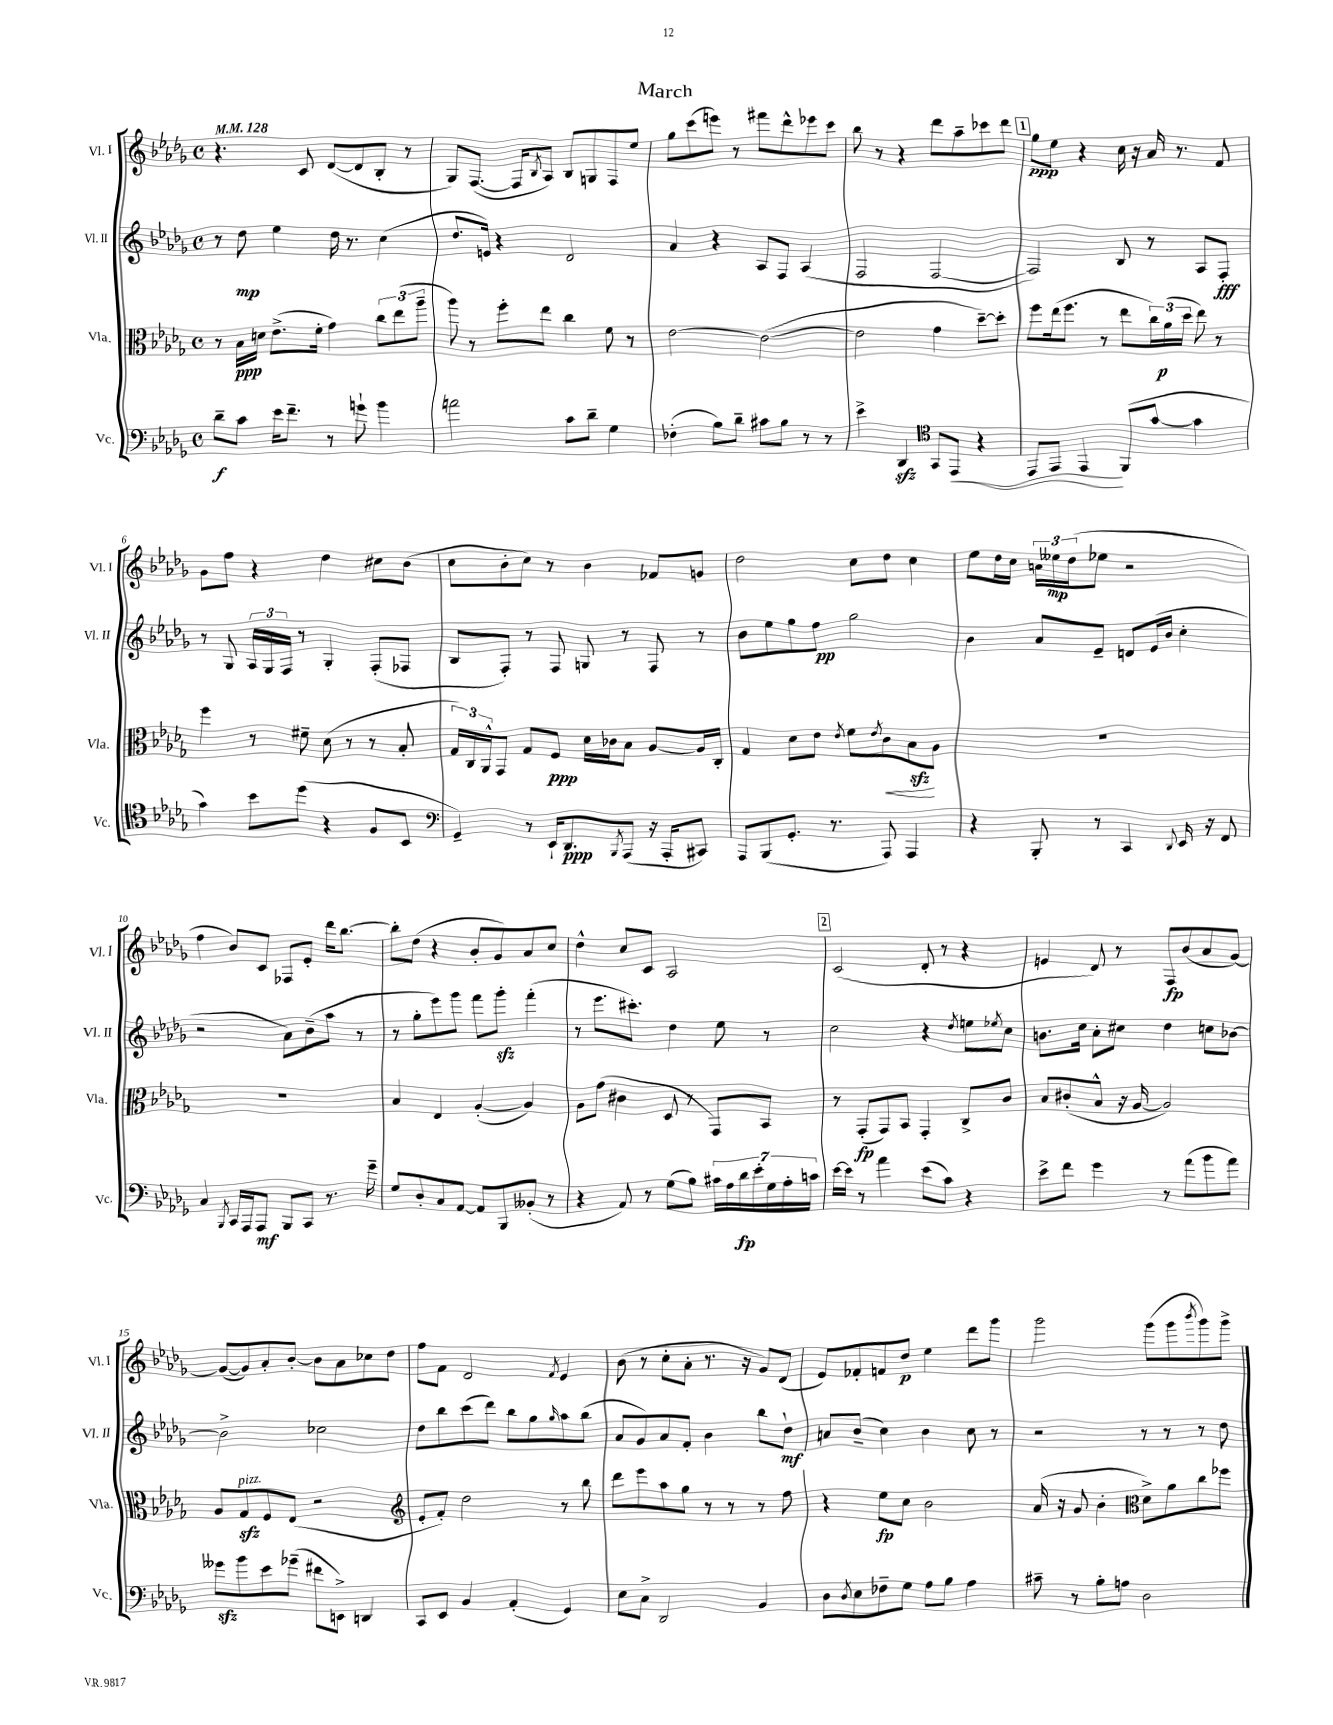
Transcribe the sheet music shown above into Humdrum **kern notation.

**kern	**dynam	**kern	**dynam	**kern	**dynam	**kern	**dynam
*part4	*part4	*part3	*part3	*part2	*part2	*part1	*part1
*staff4	*staff4	*staff3	*staff3	*staff2	*staff2	*staff1	*staff1
*I"Vc.	*	*I"Vla.	*	*I"Vl. II	*	*I"Vl. I	*
*I'Vc.	*	*I'Vla.	*	*I'Vl. II	*	*I'Vl. I	*
*clefF4	*	*clefC3	*	*clefG2	*	*clefG2	*
*k[b-e-a-d-g-]	*	*k[b-e-a-d-g-]	*	*k[b-e-a-d-g-]	*	*k[b-e-a-d-g-]	*
*M4/4	*	*M4/4	*	*M4/4	*	*M4/4	*
*met(c)	*	*met(c)	*	*met(c)	*	*met(c)	*
*MM128	*	*MM128	*	*MM128	*	*MM128	*
=1	=1	=1	=1	=1	=1	=1	=1
8d-~\L	f	8r	.	8r	.	4.r	.
8c\J	.	16B-\LL	ppp	8dd-\	mp	.	.
.	.	16dn\JJ	.	.	.	.	.
16e-\KL	.	(8.e-^\L	.	4ee-\	.	.	.
8.f~\J	.	.	.	.	.	.	.
.	.	.	.	.	.	8c/	.
.	.	16f'\Jk	.	.	.	.	.
8r	.	4g-\)	.	16dd-\	.	([8d-/L	.
.	.	.	.	8.r	.	.	.
8gn`\	.	.	.	.	.	8d-/]	.
4b-\	.	12cc\L	.	(4cc\	.	8B-'/J	.
.	.	(12ee-\	.	.	.	.	.
.	.	.	.	.	.	8r	.
.	.	12aa-~\J	.	.	.	.	.
=2	=2	=2	=2	=2	=2	=2	=2
2an\	.	8aa-\)	.	8.dd-/L	.	8G-/L)	.
.	.	8r	.	.	.	([8.F/J	.
.	.	.	.	16en/Jk)	.	.	.
.	.	8ff'\L	.	4r	.	.	.
.	.	.	.	.	.	16F/KL]	.
.	.	.	.	.	.	8qB-/	.
.	.	8ee-\J	.	.	.	8A-/J)	.
8c\L	.	4cc\	.	2d-/	.	8B-/L	.
8d-~\J	.	.	.	.	.	8Gn/	.
4G-\	.	8f\	.	.	.	8F/	.
.	.	8r	.	.	.	8ee-/J	.
=3	=3	=3	=3	=3	=3	=3	=3
(4F-X'\	.	[2e-\	.	4a-/	.	8gg-\L	.
.	.	.	.	.	.	(8ccc\	.
8B-\L)	.	.	.	4r	.	8eeen\J)	.
8d-~\J	.	.	.	.	.	8r	.
8c#X\L	.	(2e-\_	.	8A-/L	.	8fff#X\L	.
8B-\J	.	.	.	8F/J	.	8ddd-^^\	.
8r	.	.	.	(4A-/	.	8eee-X\	.
8r	.	.	.	.	.	8ccc\J	.
=4	=4	=4	=4	=4	=4	=4	=4
4e-^\	.	2e-\]	.	2F/	.	8bb-\	.
.	.	.	.	.	.	8r	.
4DD-zz/	.	.	.	.	.	4r	.
*clefC4	*	*	*	*	*	*	*
8GG-/L	.	4g-\	.	[2F/	.	8ddd-\L	.
!	!LO:HP:b	!	!	!	!	!	!
8EE-/J	<	.	.	.	.	8aa-~\	.
4r	.	[8dd-~\L)	.	.	.	8ccc-X\	.
.	.	8dd-'\J]	.	.	.	8ddd-\J	.
!!LO:REH:place=s1:t=1
=5	=5	=5	=5	=5	=5	=5	=5
8EE-/L	.	8ff\L	.	2F/])	.	8gg-\L	ppp
8EE-/J	.	(16ee-\k	.	.	.	8ee-\J	.
.	.	8.ff\J	.	.	.	.	.
4EE-/	.	.	.	.	.	4r	.
.	.	8r	.	.	.	.	.
(8FF/L	[	8ee-\L	.	8B-/	.	16cc\	.
.	.	.	.	.	.	16r	.
[8g-/J	.	24cc\L)	.	8r	.	16a-/	.
.	.	(24a-\	p	.	.	.	.
.	.	.	.	.	.	8.r	.
.	.	24dd-\JJ	.	.	.	.	.
4g-\]	.	8ee-\)	.	8A-/L	.	.	.
.	.	8r	.	8F'/J	fff	8f/	.
!!LO:LB:g=z
=6	=6	=6	=6	=6	=6	=6	=6
4g-\)	.	4ff\	.	8r	.	8g-\L	.
.	.	.	.	8G-/	.	8ff\J	.
8b-\L	.	8r	.	24A-/LL	.	4r	.
.	.	.	.	24G-/	.	.	.
.	.	.	.	24F/JJ	.	.	.
(8dd-\J	.	8f#X~\	.	8r	.	.	.
4r	.	(8d-\	.	4G-'/	.	4dd-\	.
.	.	8r	.	.	.	.	.
8F/L	.	8r	.	(8F'/L	.	8cc#X\L	.
8BB-/J	.	8B-'/	.	8F-X/J	.	(8b-\J	.
=7	=7	=7	=7	=7	=7	=7	=7
*clefF4	*	*	*	*	*	*	*
4GG-~/)	.	24G-/LL)	.	8B-/L	.	8cc\L	.
.	.	24C/	.	.	.	.	.
.	.	24AA-^^/J	.	.	.	.	.
.	.	8GG-/J	.	8F'/J)	.	8b-'\	.
8r	.	8G-/L	.	8r	.	8cc\J)	.
16EE-`/KL	.	8F/J	ppp	8F/	.	8r	.
8.DD-/	ppp	.	.	.	.	.	.
.	.	16d-\LL	.	8Gn/	.	4b-\	.
.	.	16c-X\J	.	.	.	.	.
8qBBB-/	.	.	.	.	.	.	.
(8AAA-/J	.	8B-\J	.	8r	.	.	.
16r	.	[8A-/L	.	8F/	.	8f-X/L	.
16AAA-'/KL	.	.	.	.	.	.	.
8CC#X/J)	.	16A-/L]	.	8r	.	8gn/J	.
.	.	16C'/JJ	.	.	.	.	.
=8	=8	=8	=8	=8	=8	=8	=8
8AAA-/L	.	4G-/	.	8b-\L	.	2dd-\	.
(8BBB-/	.	.	.	8ee-\	.	.	.
8.GG-'/J	.	8d-\L	.	8gg-\	.	.	.
.	.	8e-\J	.	8ff\J	pp	.	.
8.r	.	.	.	.	.	.	.
.	.	8qe-/	.	.	.	.	.
.	.	8f\L	.	2gg-\	.	8cc\L	.
.	.	8qe-/	.	.	.	.	.
!	!	!	!LO:HP:b	!	!	!	!
8AAA-/)	.	8c\	<	.	.	8dd-\J	.
4AAA-/	.	8B-zz\	.	.	.	4cc\	.
.	.	8A-\J	[	.	.	.	.
=9	=9	=9	=9	=9	=9	=9	=9
4r	.	1r	.	4b-\	.	8ee-\L	.
.	.	.	.	.	.	16dd-\L	.
.	.	.	.	.	.	16cc\JJ	.
8BBB-'/	.	.	.	8a-/L	.	24an\LL	.
.	.	.	.	.	.	24ee--X\	mp
.	.	.	.	.	.	(24dd-\J	.
8r	.	.	.	8e-~/J	.	8ee-X\J	.
4CC/	.	.	.	8dn/L	.	2r	.
.	.	.	.	(16e-/L	.	.	.
.	.	.	.	16b-/JJ	.	.	.
8qqDD-/	.	.	.	.	.	.	.
16EE-/	.	.	.	4cc'\	.	.	.
16r	.	.	.	.	.	.	.
8FF/	.	.	.	.	.	.	.
!!LO:LB:g=z
=10	=10	=10	=10	=10	=10	=10	=10
4C/	.	1r	.	2r	.	4ff\	.
8qBBB-/	.	.	.	.	.	.	.
16CC/LL	.	.	.	.	.	8b-/L)	.
16AAA-/J	.	.	.	.	.	.	.
8AAA-/J	mf	.	.	.	.	8c/J	.
8BBB-/L	.	.	.	8a-\L)	.	8F-X/L	.
8CC/J	.	.	.	(8b-~\	.	8e-'/J	.
8.r	.	.	.	8aa-\J	.	16ddd-\KL	.
.	.	.	.	.	.	[8.bb-\J	.
.	.	.	.	8r	.	.	.
16g-~\	.	.	.	.	.	.	.
=11	=11	=11	=11	=11	=11	=11	=11
8G-/L	.	4B-/	.	8r	.	8bb-'\L]	.
8D-'/	.	.	.	8gg-'\L	.	(8dd-\J	.
8C/	.	4E-/	.	8eee-\)	.	4r	.
[8AA-/J	.	.	.	8ggg-\J	.	.	.
8AA-/L]	.	([4A-'/	.	8fff\L	.	8b-'/L	.
8BBB-/	.	.	.	8ggg-zz'\J	.	8g-/)	.
(8BB--X'/J	.	4A-/])	.	(4fff'\	.	8a-/	.
8r	.	.	.	.	.	8cc/J	.
=12	=12	=12	=12	=12	=12	=12	=12
4r	.	8A-\L	.	8r	.	4dd-^^\	.
.	.	(8g-\J	.	8.eee-\L	.	.	.
8AA-/)	.	4c#X\	.	.	.	8cc/L	.
.	.	.	.	8.ccc#X'\J)	.	.	.
8r	.	.	.	.	.	8c/J	.
(8G-\L	.	8D-/	.	4dd-\	.	2A-/	.
8B-\J)	.	8r	.	.	.	.	.
28c#X\LL	.	8GG-/L)	.	8ee-\	.	.	.
28A-\	.	.	.	.	.	.	.
28d-\	fp	.	.	.	.	.	.
28e-'\	.	.	.	.	.	.	.
.	.	8BB-/J	.	8r	.	.	.
28G-\	.	.	.	.	.	.	.
28A-'\	.	.	.	.	.	.	.
28cn\JJ	.	.	.	.	.	.	.
!!LO:REH:place=s1:t=2
=13	=13	=13	=13	=13	=13	=13	=13
[16e-\LL	.	8r	.	2cc\	.	(2c/	.
16e-\JJ]	.	.	.	.	.	.	.
8r	.	(8GG-'/L	fp	.	.	.	.
4a-\	.	8GG-/)	.	.	.	.	.
.	.	8BB-/J	.	.	.	.	.
(8e-\L	.	4GG-'/	.	4r	.	8d-'/	.
8c\J)	.	.	.	.	.	8r	.
.	.	.	.	8qdd-/	.	.	.
4r	.	8C^/L	.	8een\L	.	4r	.
.	.	.	.	8qee-X/	.	.	.
.	.	8c/J	.	8cc\J	.	.	.
=14	=14	=14	=14	=14	=14	=14	=14
8e-^\L	.	8B-/L	.	8.bn\L	.	4en/	.
8f\J	.	(8c#X'/	.	.	.	.	.
.	.	.	.	16cc\Jk	.	.	.
4g-\	.	8B-^^/J	.	8a-'\L	.	8d-/)	.
.	.	16r	.	8cc#X\J	.	8r	.
.	.	[16A-/	.	.	.	.	.
8r	.	2A-/])	.	4dd-\	.	8F/L	fp
(8a-\L	.	.	.	.	.	(8b-/	.
8b-\	.	.	.	8ccn\L	.	8a-/	.
8a-\J)	.	.	.	[8b-X\J	.	[8g-/J)	.
!!LO:LB:g=z
=15	=15	=15	=15	=15	=15	=15	=15
8g--Xzz\L	.	8A-/L	.	2b-^\]	.	(8g-/L_	.
!	!	!LO:TX:a:i:t=pizz.	!	!	!	!	!
8b-\	.	8G-zz/	.	.	.	8g-/])	.
8e-\	.	8F/	.	.	.	8a-'/	.
(8g-X~\J	.	(8E-/J	.	.	.	[8b-'/J	.
8f#X\L	.	2r	.	2cc-X\	.	8b-\L]	.
8EEn^\J)	.	.	.	.	.	8a-\	.
4DDn/	.	.	.	.	.	8cc-X\	.
.	.	.	.	.	.	8dd-\J	.
=16	=16	=16	=16	=16	=16	=16	=16
*	*	*clefG2	*	*	*	*	*
8CC/L	.	8e-'/L	.	8dd-\L	.	8ff\L	.
8EE-/J	.	8f'/J)	.	8bb-\	.	8f\J	.
4BB-/	.	2dd-\	.	(8ccc\	.	2d-/	.
.	.	.	.	8ddd-\J)	.	.	.
(4AA-'/	.	.	.	8bb-\L	.	.	.
.	.	.	.	8gg-\	.	.	.
.	.	.	.	16qqgg-/	.	8qf/	.
4GG-/)	.	8r	.	8aa-\	.	4e-/	.
.	.	8bb-\	.	(8bb-\J	.	.	.
=17	=17	=17	=17	=17	=17	=17	=17
8E-\L	.	8ddd-\L	.	8a-/L	.	(8b-\	.
8C^\J	.	8eee-\	.	8g-/)	.	8r	.
2DD-/	.	8aa-\	.	8a-/	.	8cc'\L	.
.	.	8gg-\J	.	8f'/J	.	8a-'\J	.
.	.	8r	.	4b-\	.	8.r	.
.	.	8r	.	.	.	.	.
.	.	.	.	.	.	16r	.
4BB-/	.	8r	.	8bb-\L	.	8g-/L)	.
.	.	8ff\	.	8dd-`\J	mf	(8d-/J	.
=18	=18	=18	=18	=18	=18	=18	=18
8D-\L	.	4r	.	8an/L	.	8e-/L)	.
8qD-/	.	.	.	.	.	.	.
8E-\	.	.	.	(8b-~/J	.	8f-X'/	.
8F-X~\	.	8ee-\L	fp	4cc\)	.	8fn/	.
8G-\J	.	8cc\J	.	.	.	8dd-/J	p
8A-\L	.	2b-\	.	4b-\	.	4ee-\	.
8B-\J	.	.	.	.	.	.	.
4A-\	.	.	.	8cc\	.	8ddd-\L	.
.	.	.	.	8r	.	8ggg-\J	.
=19	=19	=19	=19	=19	=19	=19	=19
8c#X~\	.	(16a-/	.	2r	.	2ggg-\	.
.	.	16r	.	.	.	.	.
8r	.	8g-/	.	.	.	.	.
8B-'\L	.	4b-'\	.	.	.	.	.
8An\J	.	.	.	.	.	.	.
*	*	*clefC3	*	*	*	*	*
2D-\	.	8d-^\L)	.	8r	.	(8ggg-\L	.
.	.	8a-\	.	8r	.	8ggg-\	.
.	.	.	.	.	.	8qbbb-/	.
.	.	8cc\	.	8r	.	8ggg-\)	.
.	.	8ff-X\J	.	8dd-\	.	8ggg-^\J	.
==	==	==	==	==	==	==	==
*-	*-	*-	*-	*-	*-	*-	*-
